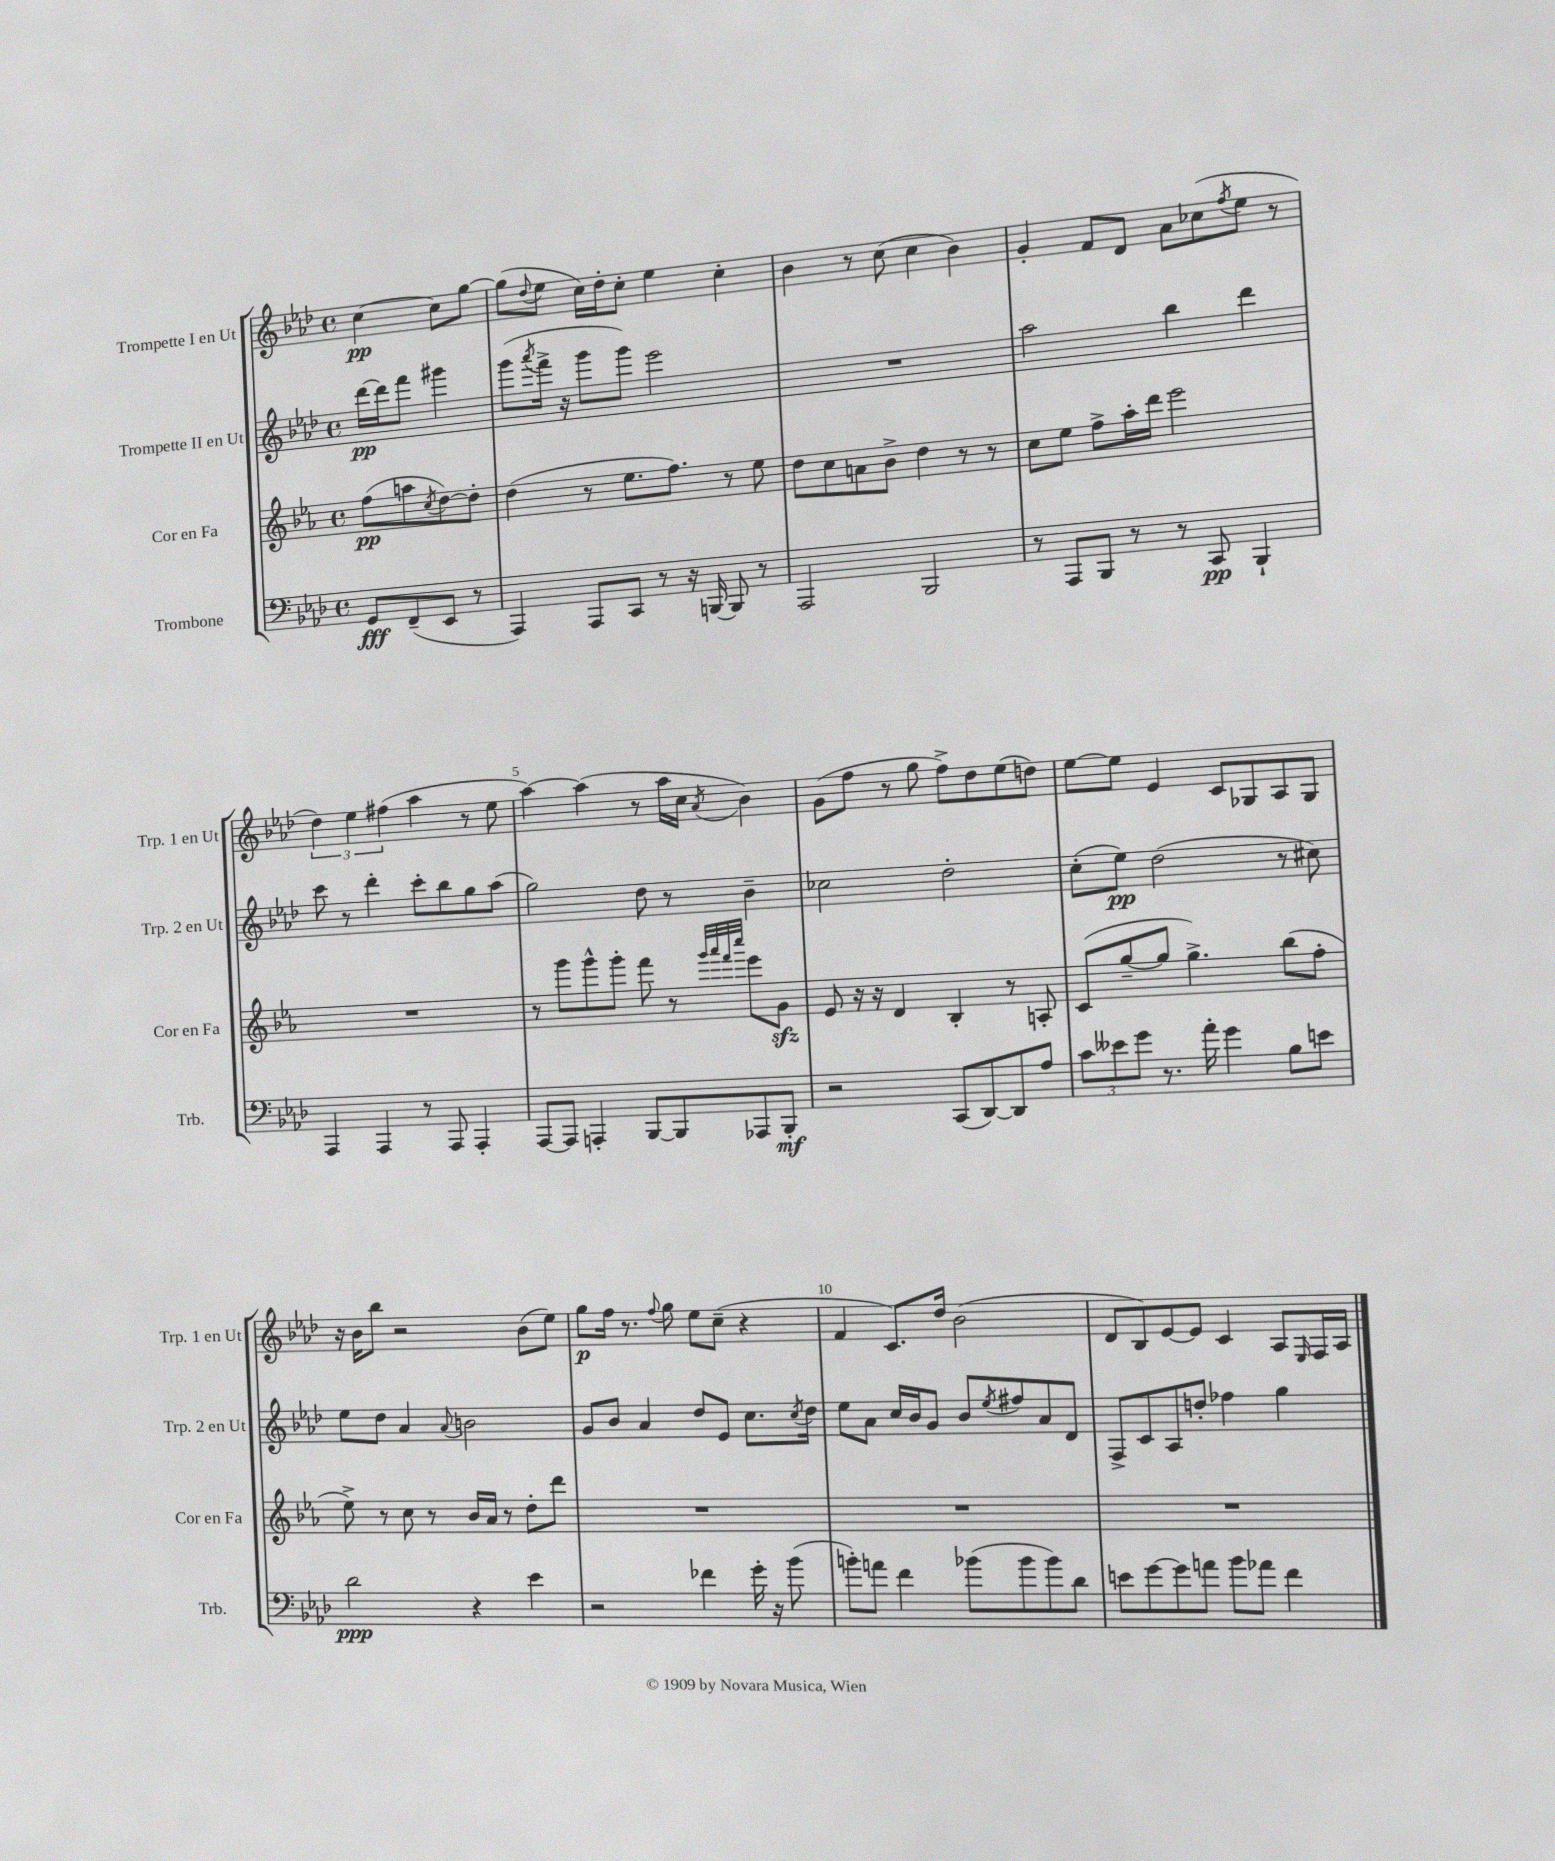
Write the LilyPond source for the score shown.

<<
\new StaffGroup <<
\new Staff = "s0" \with { instrumentName = "Trompette I en Ut" shortInstrumentName = "Trp. 1 en Ut" } {
    \clef treble \key aes \major \defaultTimeSignature \time 4/4 \partial 2
    c''4~\pp c''8 g''8~ |
    g''8( \appoggiatura { des''8 } ees''8 c''16) des''16-. c''8-. ees''4 c''4-. |
    bes'4 r8 c''8( c''4 bes'4) |
    g'4-. f'8 des'8 aes'8 ces''8( \acciaccatura { f''8 } ees''8 r8 |
    \tuplet 3/2 { des''4) ees''4 fis''4( } aes''4 r8 ees''8 |
    aes''4~) aes''4( r8 aes''16 c''16 \acciaccatura { aes'8 } bes'4) |
    g'8( f''8 r8 g''8 f''8->) des''8 ees''8( d''8) |
    ees''8~ ees''8 ees'4 c'8 ges8 aes8 ges8 |
    r16 bes'16 bes''8 r2 bes'8( ees''8) |
    g''8\p f''16 r8. \appoggiatura { f''8 } g''8 ees''8 c''8--( r4 |
    f'4 c'8.) des''16 bes'2( |
    des'8 bes8) ees'8~ ees'8 c'4 aes8 \grace { ees16 } f16 aes16 \bar "|." |
}
\new Staff = "s1" \with { instrumentName = "Trompette II en Ut" shortInstrumentName = "Trp. 2 en Ut" } {
    \clef treble \key aes \major \defaultTimeSignature \time 4/4 \partial 2
    des'''16~\pp des'''16 f'''8 gis'''4 |
    g'''8( \acciaccatura { aes'''8 } f'''16-> r16 g'''8 g'''8) ees'''2 |
    R1 |
    aes''2 bes''4 des'''4 |
    c'''8 r8 des'''4-. c'''8-. bes''8 g''8 aes''8( |
    g''2) des''8 r8 bes'4-- |
    ces''2 des''2-. |
    c''8-.( ees''8\pp) des''2( r8 cis''8) |
    ees''8 des''8 aes'4 \appoggiatura { aes'8 } b'2 |
    g'8 bes'8 aes'4 des''8 ees'8 c''8. \acciaccatura { c''8 } des''16 |
    ees''8 aes'8 c''16 bes'16 g'8 bes'8 \acciaccatura { ees''8 } fis''8 aes'8 des'8 |
    f8-> c'8 aes8 d''8-. fes''4 g''4 \bar "|." |
}
\new Staff = "s2" \with { instrumentName = "Cor en Fa" shortInstrumentName = "Cor en Fa" } {
    \clef treble \key ees \major \defaultTimeSignature \time 4/4 \partial 2
    f''8\pp( a''8 \acciaccatura { c''8 } d''8~) d''8-. |
    d''4( r8 ees''8. f''8.) r8 ees''8 |
    d''8 c''8 a'8 bes'8-> d''4 r8 r8 |
    c''8 ees''8 f''8-> aes''16-. d'''16 ees'''2 |
    R1 |
    r8 g'''8 g'''8-^ g'''8-. f'''8 r8 \grace { g'''32 aes'''32 f'''32 c''''32 } ees'''8 g'8\sfz |
    ees'8 r16 r16 d'4 bes4-. r8 a8-. |
    c'8( g''8~-- g''8 g''4.->) bes''8( f''8-. |
    ees''8->) r8 c''8 r8 bes'16 aes'16 r8 d''8-. d'''8 |
    R1 |
    R1 |
    R1 \bar "|." |
}
\new Staff = "s3" \with { instrumentName = "Trombone" shortInstrumentName = "Trb." } {
    \clef bass \key aes \major \defaultTimeSignature \time 4/4 \partial 2
    g,8\fff f,8--( ees,8 r8 |
    aes,,4) aes,,8 c,8 r8 r16 b,,16~ b,,8 r8 |
    aes,,2 bes,,2 |
    r8 aes,,8 bes,,8 r8 r8 c,8\pp bes,,4-! |
    aes,,4 aes,,4 r8 aes,,8 aes,,4-. |
    aes,,8~ aes,,8 a,,4-. bes,,8~ bes,,8 aes,,8 bes,,8-.\mf |
    r2 c,8( des,8~) des,8 aes8 |
    \tuplet 3/2 { c'8 eeses'8 g'8 } r8. aes'16-. g'4 bes8 e'8 |
    des'2\ppp r4 ees'4 |
    r2 fes'4 g'16-. r16 bes'8( |
    b'8-.) a'8 f'4 bes'8( bes'8 bes'8) des'8 |
    e'8 g'8~ g'8 a'8 bes'8 aes'8 f'4 \bar "|." |
}
>>
>>
\layout { \context { \Score \override BarNumber.break-visibility = ##(#f #t #t) barNumberVisibility = #(every-nth-bar-number-visible 5) } }
